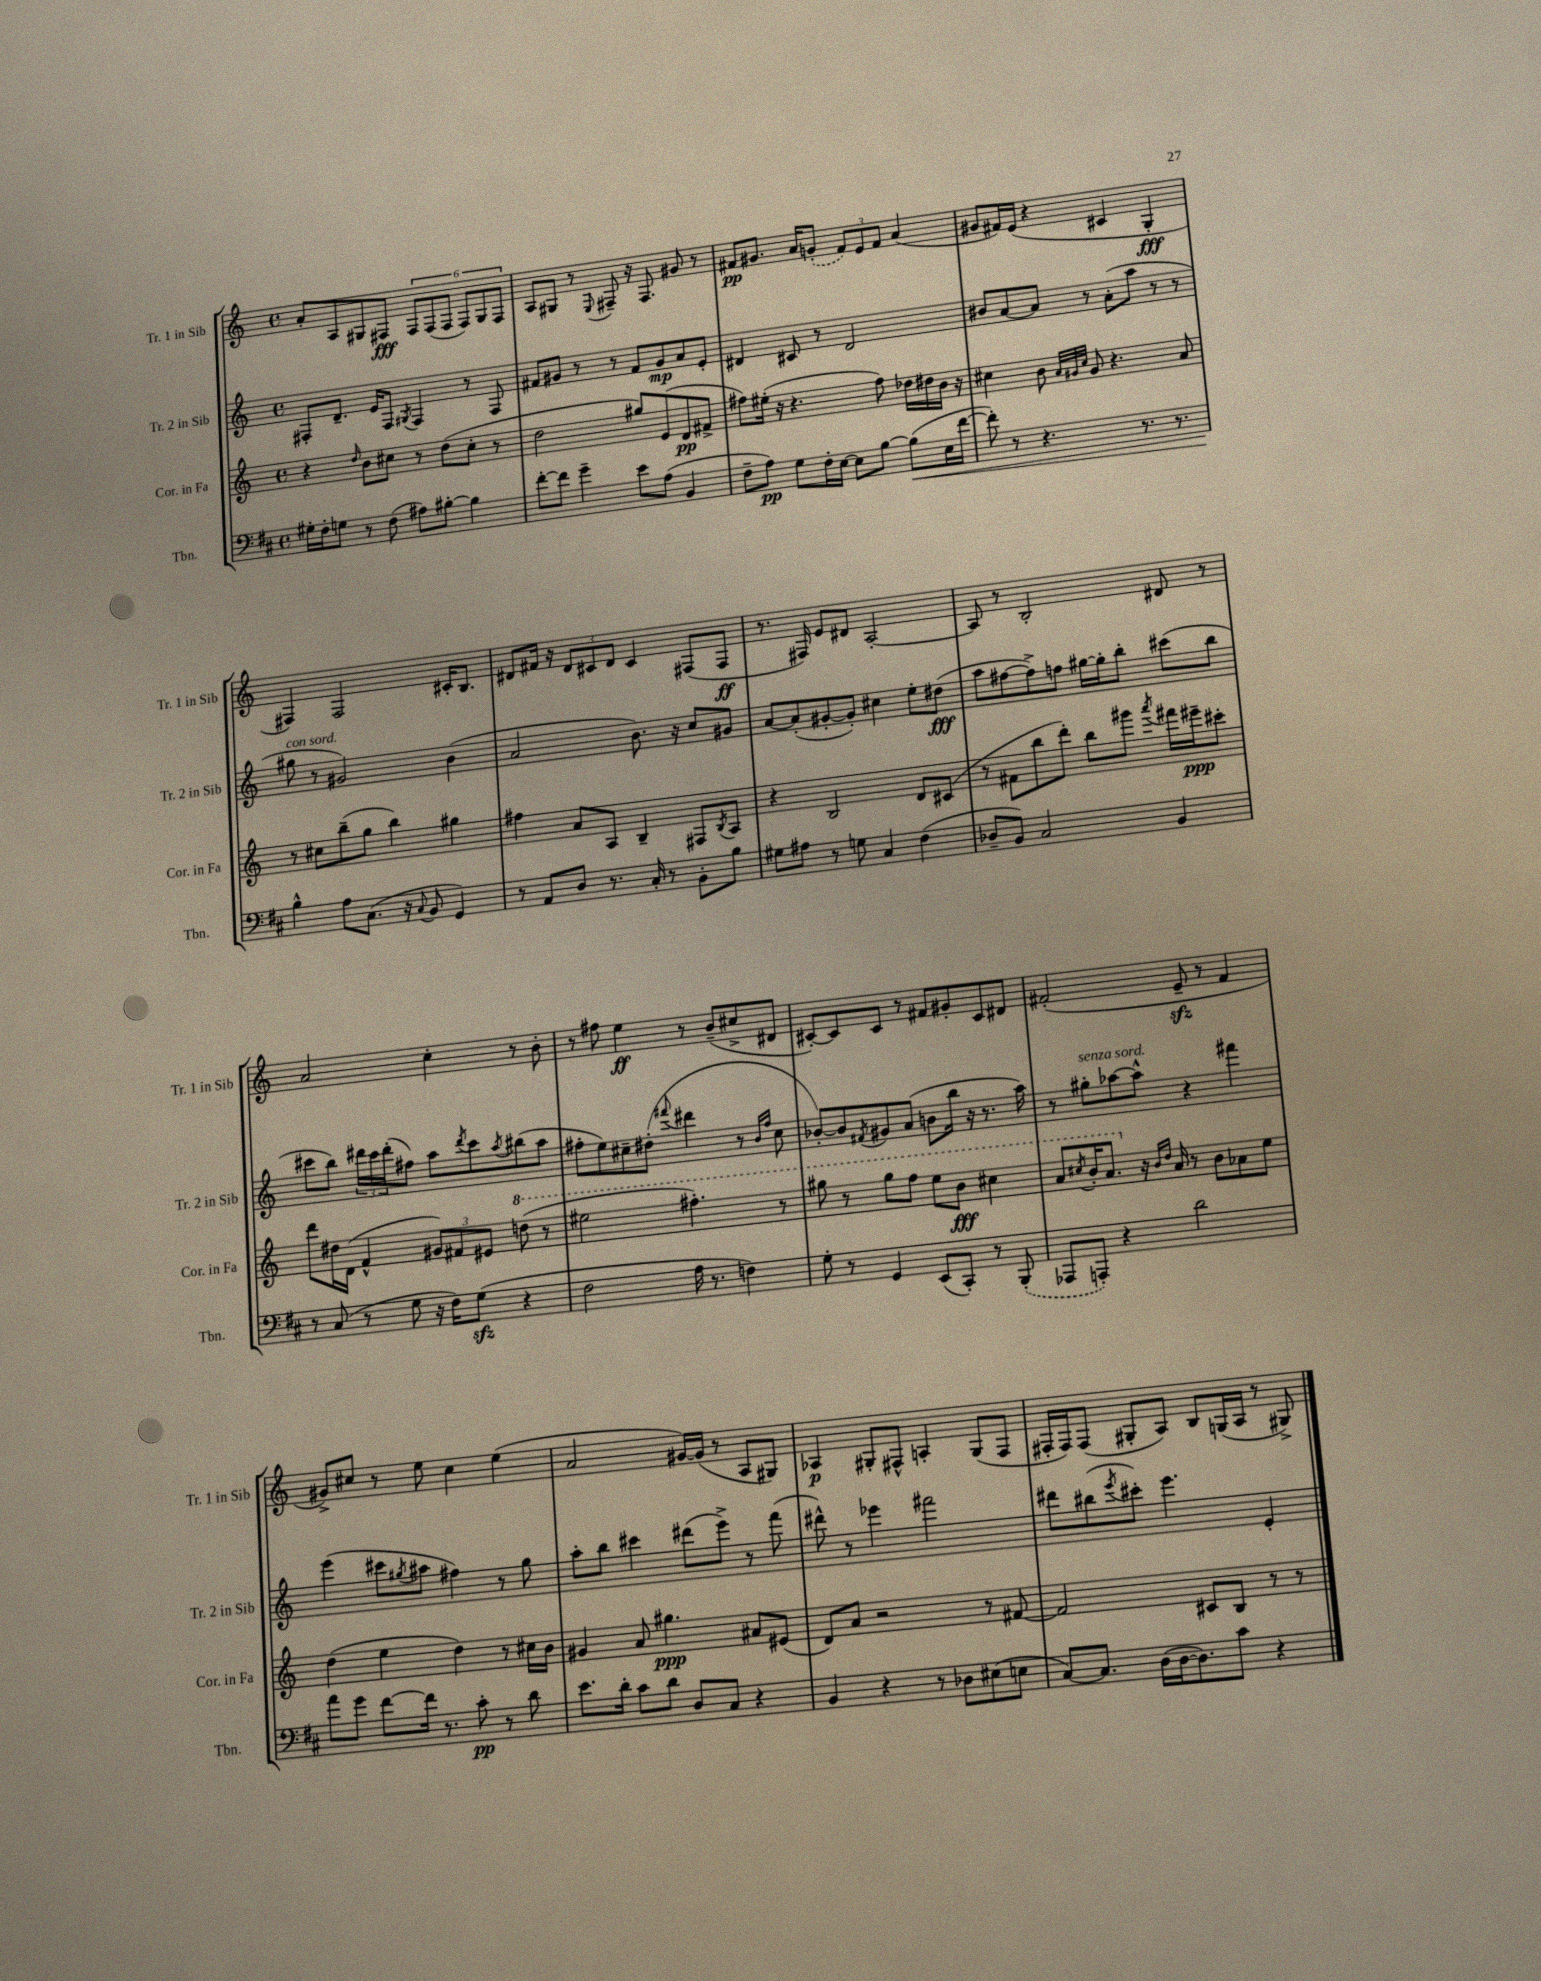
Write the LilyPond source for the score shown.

<<
\new StaffGroup <<
\new Staff = "s0" \with { instrumentName = "Tr. 1 in Sib" shortInstrumentName = "Tr. 1 in Sib" } {
    \clef treble \key c \major \defaultTimeSignature \time 4/4
    a'8-. a8 gis8 fis8\fff \tuplet 6/4 { fis8 fis8( fis8 fis8) gis8 fis8 } |
    a8 gis8 r8 \appoggiatura { e8 } fis8-- r16 fis8. gis'8 r8 |
    fis'8\pp gis'8. a'16 \once \slurDashed g'8-.( \tuplet 3/2 { fis'8) e'8 fis'8 } a'4( |
    gis'8 fis'16) e'16( r4 cis'4 g4-.\fff |
    fis4) fis2 cis'16-. b8. |
    dis'8 fis'16 r16 \tuplet 3/2 { dis'8 cis'8 dis'8 } cis'4 fis8( fis8\ff |
    r8. fis16) e'8 dis'8 a2~-. |
    a8 r8 b2-. dis'8 r8 |
    a'2 c''4-. r8 b'8-. |
    r8 fis''8 e''4\ff r8 b'8--( cis''8-> dis'8 |
    cis'8~-.) cis'8 cis'8 r8 fis'8 gis'8-. cis'8 dis'8 |
    fis'2-.( e'8--\sfz r8 fis'4 |
    gis'8->) cis''8 r8 e''8 cis''4 e''4( |
    a'2 gis'16~) gis'16( r8 a8 gis8) |
    aes4\p gis8-. fis8-^ a4-. gis8( fis8 |
    fis16-. fis16) fis8( gis8-. a8) b8 g16( a16 r8 gis8->) \bar "|." |
}
\new Staff = "s1" \with { instrumentName = "Tr. 2 in Sib" shortInstrumentName = "Tr. 2 in Sib" } {
    \clef treble \key c \major \defaultTimeSignature \time 4/4
    fis8-. d'8.-- e'16 fis8 \acciaccatura { gis8 } fis4 r8 fis8 |
    fis'8 gis'8 r8 r8 fis'8 gis'8\mp a'8 e'8-. |
    dis'4 cis'8 r8 dis'2 |
    bis'8 a'8~ a'8 r8 a'8-.( a''8 r8 r8 |
    gis''8^\markup { \italic "con sord." } r8 gis'2) b'4( |
    a'2 b'8.) r16 c''8 gis'8 |
    a'8~ a'8-.( gis'8~-. gis'8-.) cis''4 e''8-. dis''8\fff( |
    a''8 fis''8~ fis''8->) f''8 gis''16~ gis''16-. b''8-. cis'''8( b''8 |
    cis'''8 b''8) \tuplet 3/2 { dis'''16 cis'''16 dis'''16-.( } fis''8) a''8 \acciaccatura { dis'''8 } cis'''8 \acciaccatura { a''8 } bis''8( a''8 |
    fis''8-. e''8) cis''8-- dis''8-.( \appoggiatura { fis'''8 } dis'''4 r8 \grace { b'16 fis''16 } cis''8 |
    bes'8~-.) bes'8 \acciaccatura { fis'8 } gis'8 a'8( b'8 b''16 r16 r8. a''16) |
    r8 gis''8-.^\markup { \italic "senza sord." } aes''8~ aes''8-^ r4 fis'''4 |
    e'''4( cis'''8 \acciaccatura { gis''8 } ais''8 fis''4) r8 gis''8 |
    a''8-. b''8 cis'''4 dis'''8( e'''8->) r8 f'''8( |
    dis'''8-^) r8 ees'''4 fis'''2 |
    dis'''8 bis''8( \acciaccatura { e'''8 } cis'''8-.) e'''4. e'4-. \bar "|." |
}
\new Staff = "s2" \with { instrumentName = "Cor. in Fa" shortInstrumentName = "Cor. in Fa" } {
    \clef treble \key c \major \defaultTimeSignature \time 4/4
    r4 \grace { d''16 } b'8 cis''8 r8 d''8( cis''8-. r8 |
    d''2 gis''8) e'8( d'8\pp fis'8-> |
    fis''8) eis''16-.( r16 r4. fis''8) des''16 dis''16 b'16 r16 |
    cis''4 b'8 \grace { a'32 gis'32 cis''32 } gis'8 r4. a'8 |
    r8 cis''8 b''8--( g''8 b''4) gis''4 |
    fis''4 a'8 a8 b4-- fis8 \acciaccatura { b8 } a8 |
    r4 b2 d'8 cis'8( |
    r8 fis'8 b''8 d'''8-.) b''8 gis'''8 \acciaccatura { a'''8 } fis'''16 eis'''16--\ppp cis'''8-. |
    d'''8 dis''16 d'16( f'4-^ \tuplet 3/2 { gis'8) fis'8 eis'8 } \ottava #1 d'''!8( r8 |
    eis'''2 fis'''4.-.) r8 |
    gis'''8 r8 gis'''8 f'''8 e'''8 b''8\fff cis'''4 |
    a''8 \acciaccatura { cis'''8 } b''16-. a''8. \ottava #0 r16 \grace { b'16 d''16 } a'16 r8 b'8 aes'8 e''8 |
    d''4( e''4 d''4) r8 cis''16 b'16 |
    gis'4 a'8 gis''4.\ppp ais'8 eis'8( |
    d'8) a'8 r2 r8 fis'8~ |
    fis'2 cis'8 b8 r8 r8 \bar "|." |
}
\new Staff = "s3" \with { instrumentName = "Tbn." shortInstrumentName = "Tbn." } {
    \clef bass \key d \major \defaultTimeSignature \time 4/4
    gis16-. fis16-. g8 r8 fis8( ais8) bis8~-. bis4 |
    fis'8~-. fis'8 g'4-- e'8 a8( b,4 |
    fis8-- a8\pp) g8 fis16-. e16~ e8 b8~ b8\<( e16 fis'16~ |
    fis'8-.) r8 r4. r8. r8. |
    b4-^\! a8 cis8.( r16 \appoggiatura { cis8 } b,8 g,4) |
    r8 a,8 d8 r8. cis16-. r8 b,8-. b8 |
    gis8 ais8 r8 g8 cis4 fis4( |
    des8-- b,8) cis2 b,4 |
    r8 cis8( r8 g8 r16 fis16) g8\sfz( r4 |
    fis2 a16 r8. f4) |
    g8-. r8 g,4 e,8( cis,8-.) r8 \once \slurDashed b,,8-.( |
    aes,,8 a,,8-.) r4 d'2 |
    a'8 g'8 fis'8~ fis'16 r8. cis'8-.\pp r8 d'8 |
    e'8. d'16-. cis'8 d'8 d8 cis8 r4 |
    b,4 r4 r8 des8 eis8( e8 |
    cis8~) cis8. d16( d16~ d8.) cis'8 r4 \bar "|." |
}
>>
>>
\layout { \context { \Score \remove "Bar_number_engraver" } }
